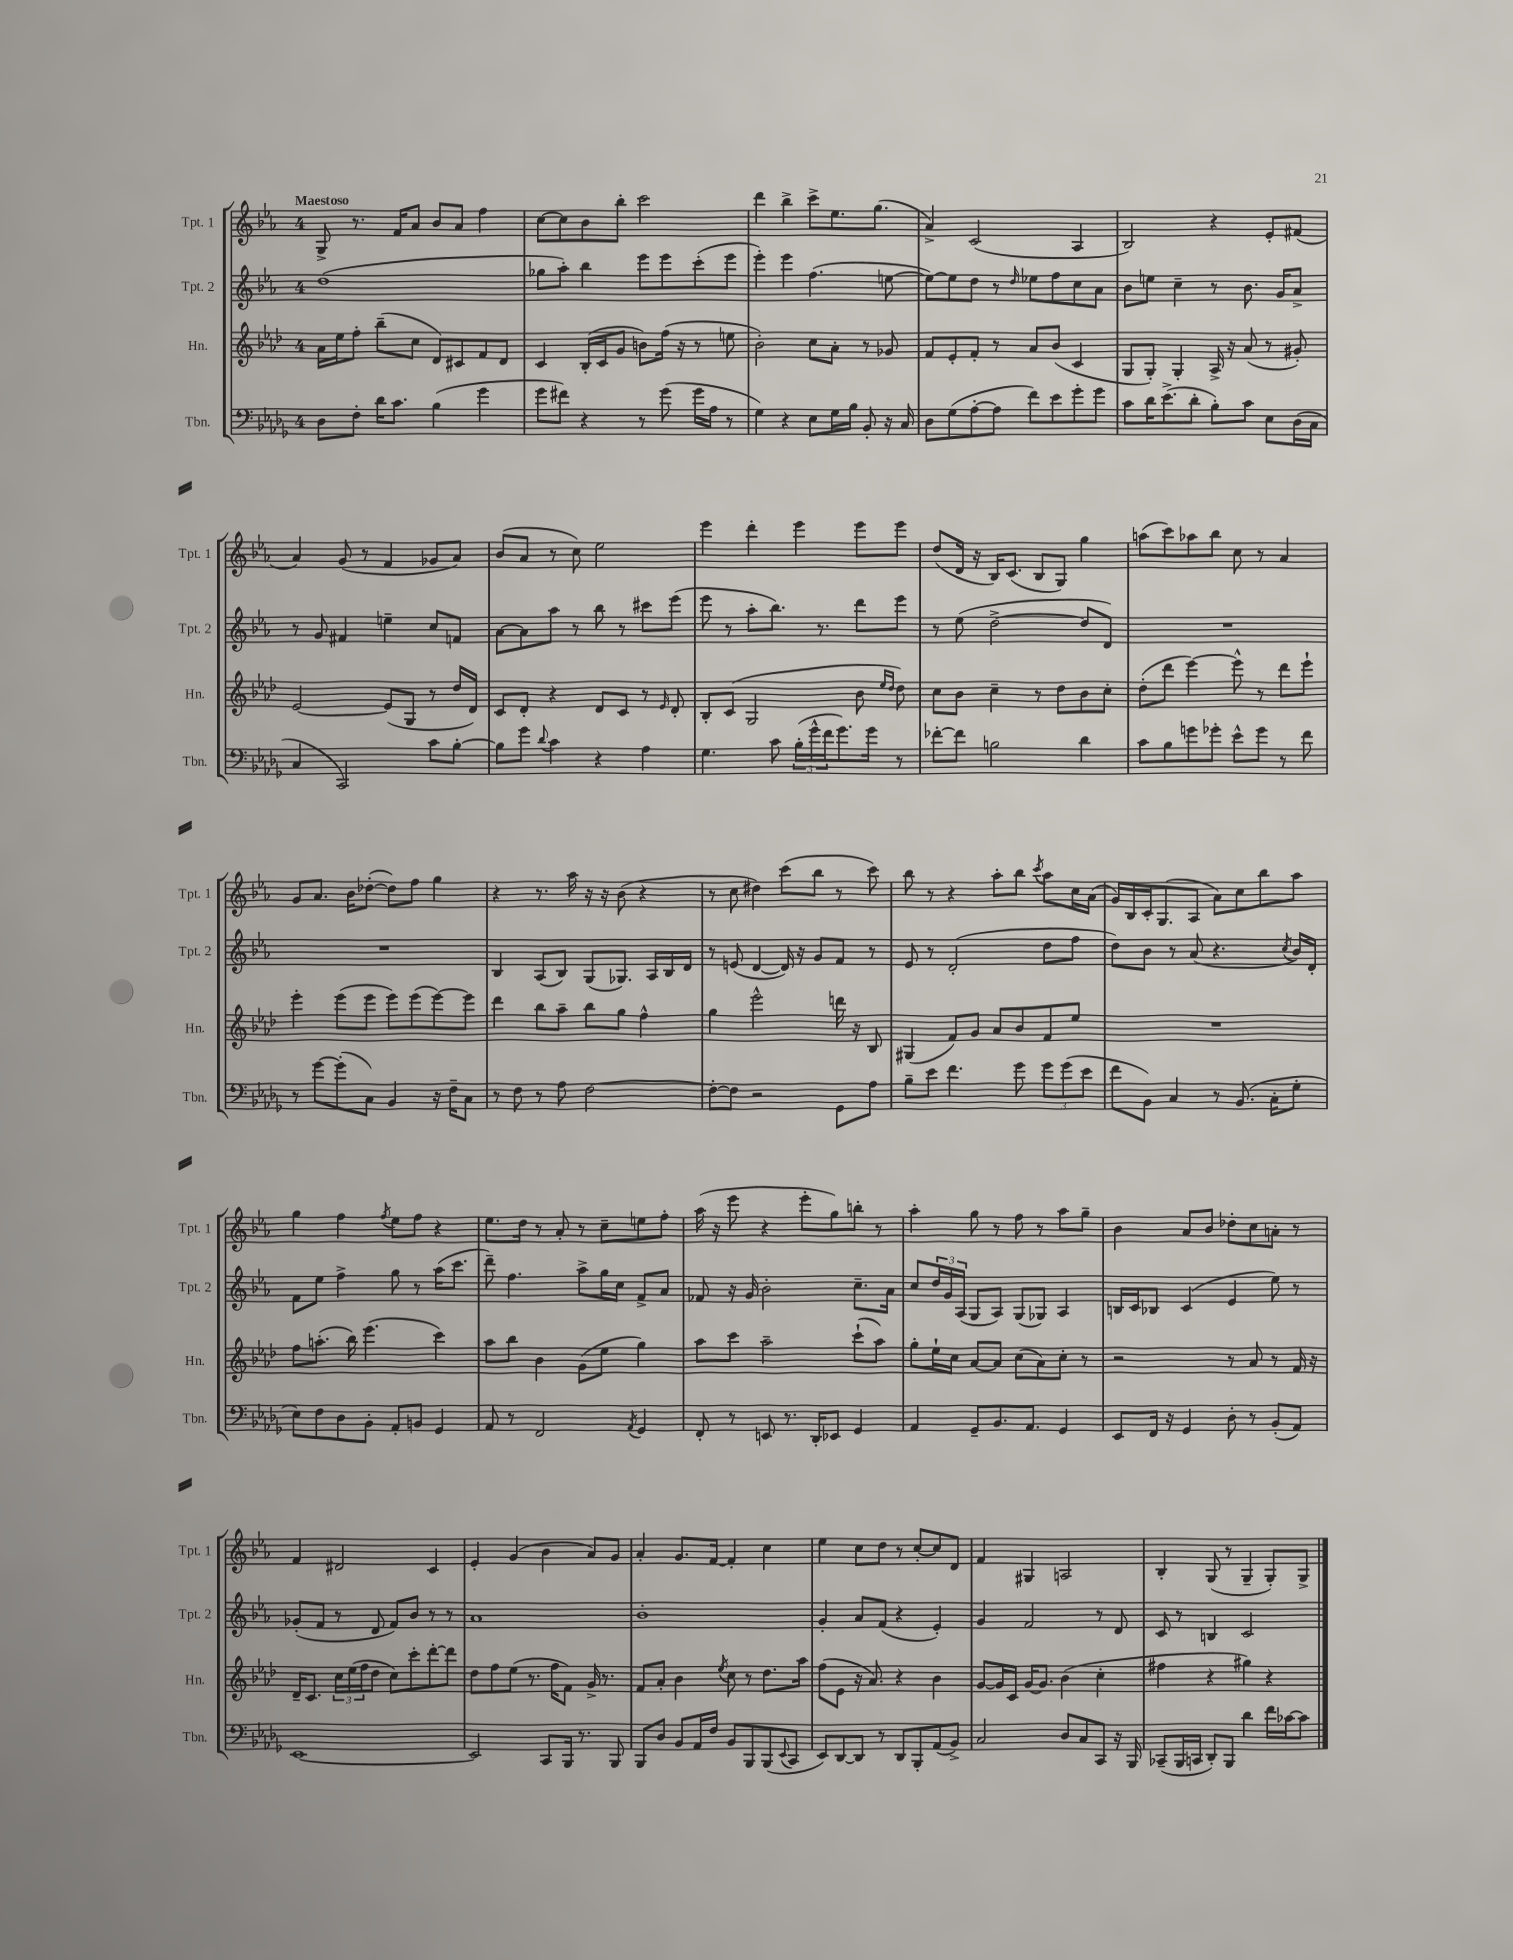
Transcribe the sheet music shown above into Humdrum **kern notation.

**kern	**kern	**kern	**kern
*staff4	*staff3	*staff2	*staff1
*clefF4	*clefG2	*clefG2	*clefG2
*k[b-e-a-d-g-]	*k[b-e-a-d-]	*k[b-e-a-]	*k[b-e-a-]
*M4/4	*M4/4	*M4/4	*M4/4
8D-\L	16a-\LL	(1dd	8G^/
.	16ee-\J	.	.
8F'\J	8ff'\J	.	8.r
16d-\LK	(8bb-~\L	.	.
8.c\J	.	.	16f/LK
.	8cc\J	.	8a-/J
(4B-\	8d-/L)	.	8b-/L
.	8c#/	.	8a-/J
4g-\	8f/	.	4ff\
.	8d-/J	.	.
=	=	=	=
8g-\L	4c/	8gg-\L	[8cc\L
8f#\J)	.	8aa-'\J)	8cc\]
4r	(16B-'/LL	4bb-\	8b-\
.	16c/J	.	.
.	8g/J	.	8bb-'\J
8r	8b\L)	8eee-\L	2ccc\
(8g-\	(16ff\Jk	8eee-\	.
.	16r	.	.
16g-\LL	8r	(8ccc'\	.
16A-\JJ	.	.	.
8r	8ee\	8eee-\J	.
=	=	=	=
4G-\)	2b-'\)	4eee-'\)	4ddd\
4r	.	4eee-\	4bb-^\
8E-\L	8cc\L	(4.ff\	8ccc^\L
16G-\L	8a-'\J	.	8.ee-\
16B-\JJ	.	.	.
8BB-'/	8r	.	.
.	.	.	(8.gg\J
16r	8g-/	[8ee\	.
16C/	.	.	.
=	=	=	=
8D-\L	8f/L	8ee\_L)	4a-^/)
(8G-\	8e-'/	8ee\]	.
[8A-'\	8f'/J	8dd\J	(2c/
8A-\]J	8r	8r	.
.	.	16qqdd/	.
8f\L)	8a-/L	8ee-\L	.
8e-\	(8b-/J	8ff\	.
8g-'\	4c/	8cc\	4A-/
8g-\J	.	8a-\J	.
=	=	=	=
8c\L	8G/L	8b-\L	2B-/)
16d-\K	8G'/J)	8ee\J	.
(8.e-^\	.	.	.
.	4G'/	4cc~\	.
8d-'\J	.	.	.
8B-'\L)	16A-^/	8r	4r
.	16r	.	.
8c\J	(8a-/	8.b-\	.
8E-\L	8r	.	8e-'/L
.	.	16g/LK	.
(16D-\L	8g#'/)	8a-^/J	(8f#/J
16C\JJ	.	.	.
=	=	=	=
4C/	[2e-/	8r	4a-/)
.	.	8g/	.
2CC/)	.	4f#/	(8g/
.	.	.	8r
.	(8e-/]L	4ee~\	4f/
.	8G/J	.	.
8c\L	8r	8cc/L	8g-/L
[8B-'\J	16dd-/LL	8f/J	8a-/J)
.	16d-/JJ)	.	.
=	=	=	=
8B-\]L	8c/L	[8a-\L	(8b-/L
8g-\J	8d-'/J	8a-\]	8a-/J
8qqd-/	.	.	.
4c\	4r	8aa-\J	8r
.	.	8r	8cc\)
4r	8d-/L	8bb-\	2ee-\
.	8c/J	8r	.
4A-\	8r	8ccc#\L	.
.	16qqe-/	.	.
.	8d-'/	(8eee-\J	.
=	=	=	=
4.G-\	8B-'/L	8eee-\	4eee-\
.	(8c/J	8r	.
.	2G/	8aa-'\L	4ddd'\
8c\	.	8.bb-\J)	.
(24B-'\LL	.	.	4eee-\
24g-^^\	.	.	.
.	.	8.r	.
24f\J	.	.	.
8.g-\)	.	.	.
.	8b-\	8ddd\L	8eee-\L
16g-\Jk	.	.	.
.	16qqee-/LL	.	.
.	16qqdd-/JJ	.	.
8r	8dd-\)	8eee-\J	8eee-\J
=	=	=	=
[8f-'\L	8cc\L	8r	(8dd/L
8f-\]J	8b-\J	(8ee-\	16d/Jk
.	.	.	16r
2B\	4cc~\	[2dd^\	16B-/LK)
.	.	.	(8.c/J
.	8r	.	8B-/L
.	8dd-\L	.	8G/J)
4d-\	8b-\	8dd/]L	4gg\
.	8cc'\J	8d/J)	.
=	=	=	=
8c\L	(8dd-'\L	1r	(8aa\L
8B-\	8ddd-\J	.	8ccc\)
8g\	[4eee-\)	.	8aa-\
8g-'\J	.	.	8bb-\J
8e-^^\L	8eee-^^\]	.	8cc\
8g-\J	8r	.	8r
8r	8ddd-\L	.	4a-/
8f\	8eee-`\J	.	.
=	=	=	=
8r	4eee-'\	1r	8g/L
[8g-\L	.	.	8.a-/J
(8g-'\]	(8eee-\L	.	.
.	.	.	16b-\LK
8C\J)	8eee-\J	.	([8dd-'\J
4BB-/	8eee-\L)	.	8dd-\]L)
.	(8eee-\	.	8ff\J
16r	[8eee-\)	.	4gg\
16F~\LK	.	.	.
8C\J	8eee-\]J	.	.
=	=	=	=
8r	4ddd-\	4B-/	4r
8F\	.	.	.
8r	8bb-\L	(8A-/L	8.r
8A-\	8aa-~\J	8B-/J)	.
.	.	.	16aa-\
[2F\	8bb-\L	(8G/L	16r
.	.	.	16r
.	8gg\J	8.G-/J)	(8b-\
.	4ff^^\	.	4r
.	.	16A-/LL	.
.	.	16B-/	.
.	.	16d/JJ	.
=	=	=	=
8F'\_L	4gg\	8r	8r
8F\]J	.	(8e/	8cc\
2r	2eee-^^\	[4d/	4dd#\)
.	.	16d/])	(8ccc\L
.	.	16r	.
.	.	8g/L	8bb-\J
8GG-\L	16ddd\	8f/J	8r
.	16r	.	.
8A-\J	8B-/	8r	8ccc\)
=	=	=	=
8B-~\L	(4G#/	8e-/	8bb-\
8e-\J	.	8r	8r
4.f\	8f/L)	(2d'/	4r
.	8g/J	.	.
.	8a-/L	.	8aa-'\L
8g-\	8b-/	.	8bb-\J
.	.	.	8qccc/
12g-\L	8f/	8dd\L	8aa-\L
(12g-\	.	.	.
.	8ee-/J	8ff\J	16cc\L
12e-\J	.	.	.
.	.	.	(16a-\JJ
=	=	=	=
8f\L	1r	8dd\L)	16g/LL)
.	.	.	16B-/
8BB-\J)	.	8b-\J	16c'/J
.	.	.	(8.G/
4C/	.	8r	.
.	.	(8a-/	8A-/J
8r	.	4.r	8a-\L)
(8.BB-/	.	.	8cc\
.	.	.	8bb-\
16C'\LK	.	.	.
.	.	8qcc/	.
8G-'\J	.	16b-/LL)	8aa-\J
.	.	16d'/JJ	.
=	=	=	=
8E-\L)	8ff\L	8f\L	4gg\
8F\	(8.aa'\J	8ee-\J	.
8D-\	.	4ff^\	4ff\
.	16bb-\)	.	.
8BB-'\J	(4.eee-\	.	.
.	.	.	8qff/
8AA-'/L	.	8gg\	8ee-\L
8BB/J	.	8r	8ff\J
4GG-/	4ccc\)	(16aa-\LK	4r
.	.	8.ccc\J	.
=	=	=	=
8AA-/	8aa-\L	8ddd~\)	8.ee-\L
8r	8bb-\J	4.ff\	.
.	.	.	16dd\Jk
2FF/	4b-\	.	8r
.	.	.	8a-'/
.	(8g\L	8aa-^\L	8r
.	8ee-\J	16gg\L	8cc~\L
.	.	16cc\JJ	.
8qAA-/	.	.	.
4GG-/	4gg\)	8f^/L	8ee\
.	.	8a-/J	8ff'\J
=	=	=	=
8FF'/	8aa-\L	8f-/	(16aa-\
.	.	.	16r
8r	8ccc\J	16r	8eee-\
.	.	16g/	.
8EE/	2aa-~\	2b-'\	4r
8.r	.	.	.
.	.	.	8eee-'\L
16DD-'/LK	.	.	.
8EE-/J	.	.	8gg\)
4GG-/	(8ccc`\L	8.cc~\L	8bb'\J
.	8aa-\J)	.	8r
.	.	16a-\Jk	.
=	=	=	=
4AA-/	8gg'\L	8cc/L	4aa-'\
.	16ee-`\L	24dd/L	.
.	.	24g/	.
.	16cc\JJ	.	.
.	.	(24A-/JJ	.
8GG-~/L	[8a-/L	8G/L	8gg\
8.BB-/	8a-/]J	8A-/J)	8r
.	(8cc\L	(8G/L	8ff\
8.AA-/J	.	.	.
.	8a-\)	8G-/J)	8r
4GG-/	8cc'\J	4A-/	8aa-\L
.	8r	.	8gg~\J
=	=	=	=
8EE-/L	2r	16B/LL	4b-\
.	.	16c/J	.
16FF/Jk	.	8B-/J	.
16r	.	.	.
4GG-/	.	(4c/	8a-/L
.	.	.	8b-/J
8D-'\	8r	4e-/	8dd-'\L
8r	8a-/	.	8cc\
(8BB-'/L	8r	8ee-\)	8a'\J
8AA-/J)	16f/	8r	8r
.	16r	.	.
=	=	=	=
[1EE-	16d-~/LK	(8g-'/L	4f/
.	8.c/J	.	.
.	.	8f/J	.
.	24cc\LL	8r	2d#/
.	(24ee-\	.	.
.	24ff\J	.	.
.	8dd-\J	8d/	.
.	8cc\L)	8f/L)	.
.	8ccc'\	8b-/J	.
.	[8ddd-'\	8r	4c/
.	8ddd-\]J	8r	.
=	=	=	=
2EE-/]	8dd-\L	1a-	4e-'/
.	8ff\	.	.
.	(8ee-\J	.	(4g/
.	8.r	.	.
8CC/L	.	.	4b-\
.	16ff\LK	.	.
16BBB-/Jk	8f\J)	.	.
8.r	.	.	.
.	16g^/	.	8a-/L)
.	8.r	.	.
8BBB-/	.	.	8g/J
=	=	=	=
8BBB-/L	8f/L	1b-'	4a-'/
8D-/J	8a-'/J	.	.
8BB-/L	4b-\	.	8.g/L
16AA-/L	.	.	.
16F/JJ	.	.	[16f/Jk
.	8qee-/	.	.
8BB-/L	8cc\	.	4f'/]
8BBB-/	8r	.	.
(8BBB-/	8.dd-\L	.	4cc\
8qqEE-/	.	.	.
8CC/J	.	.	.
.	16aa-\Jk	.	.
=	=	=	=
8EE-/L)	(8ff\L	4g'/	4ee-\
[8DD-/	8e-\J	.	.
8DD-/]J	16r	8a-/L	8cc\L
.	8.a-/)	.	.
8r	.	(8f/J	8dd\J
8DD-/L	4r	4r	8r
8BBB-'/	.	.	[8cc'/L
(8AA-/	4b-\	4e-'/)	8cc/]
8BB-^/J)	.	.	8d/J
=	=	=	=
2C/	[8g/L	4g/	4f/
.	16g/]L	.	.
.	16c/JJ	.	.
.	[16g/LK	2f/	4G#/
.	8.g/]J	.	.
8D-/L	(4b-\	.	2A/
8C/	.	.	.
8CC/J	4cc'\	8r	.
16r	.	8d/	.
16BBB-/	.	.	.
=	=	=	=
(8CC-~/L	4ff#\	8c/	4B-'/
16BBB-/L	.	8r	.
16CC/JJ	.	.	.
8DD-'/L)	4r	4B/	(8G/
8BBB-/J	.	.	8r
4d-\	4gg#\)	2c/	4G~/
16f\LL	4r	.	8G'/L)
[16c-\J	.	.	.
8c-\]J	.	.	8G^/J
==	==	==	==
*-	*-	*-	*-
